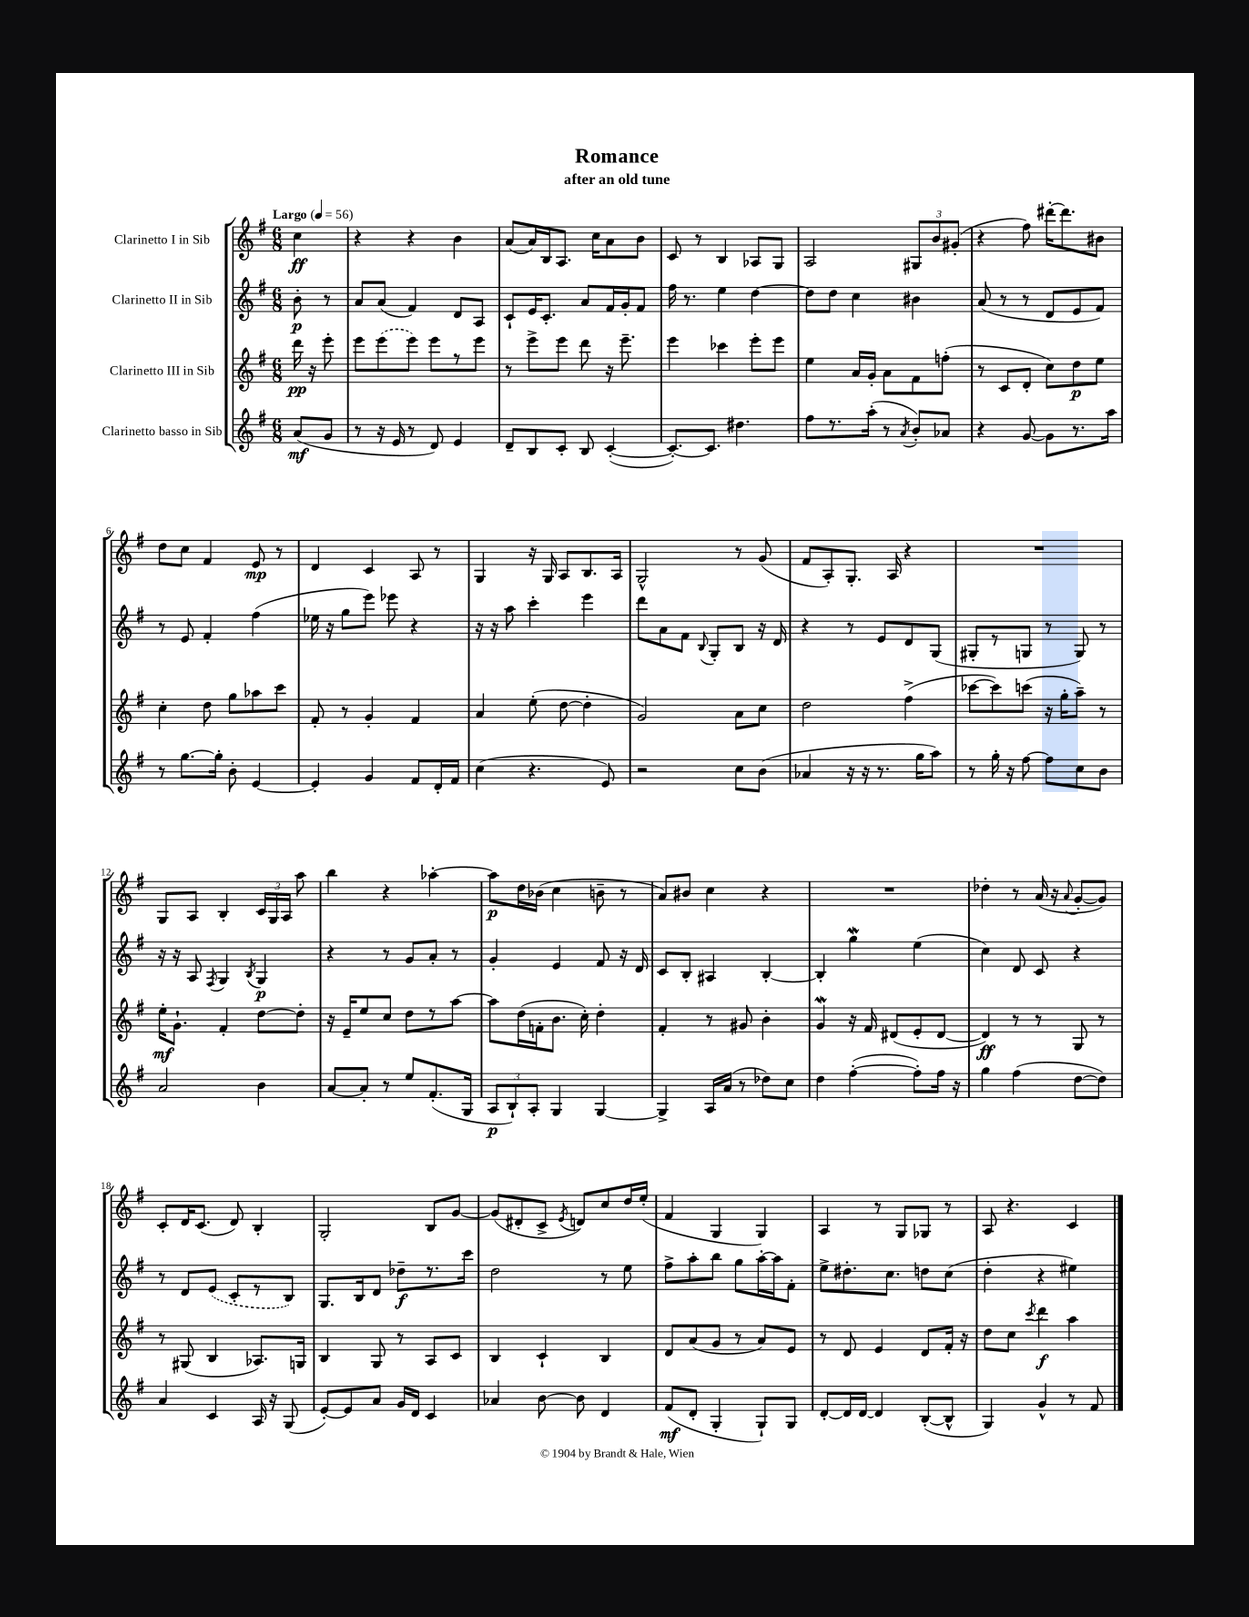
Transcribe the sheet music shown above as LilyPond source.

\header { title = "Romance" subtitle = "after an old tune" }
<<
\new StaffGroup <<
\new Staff = "s0" \with { instrumentName = "Clarinetto I in Sib" } {
    \clef treble \key g \major \numericTimeSignature \time 6/8 \partial 4 \tempo "Largo" 4 = 56
    \autoBeamOff c''4\ff |
    r4 r4 b'4 |
    a'8[( a'16) b16 a8.] c''16[ a'8 b'8] |
    c'8 r8 b4 aes8[ g8] |
    a2 \tuplet 3/2 { gis8[ b'8 gis'8]-.( } |
    r4 fis''8) dis'''16[~-. dis'''8. bis'8] |
    d''8[ c''8] fis'4 e'8\mp r8 |
    d'4 c'4 a8 r8 |
    g4 r16 g16 a8[ b8. a16] |
    g2-^ r8 g'8( |
    fis'8[ a8-.) g8.]-. a16 r4 |
    R2. |
    g8[ a8] b4-. \tuplet 3/2 { c'16[ g16 a16] } a''8 |
    b''4 r4 aes''4~-. |
    aes''8[\p d''16 bes'16]( c''4 b'8-- r8 |
    a'8[) bis'8] c''4 r4 |
    R2. |
    des''4-. r8 a'16( r16 \appoggiatura { a'8 } g'8[~-. g'8]) |
    c'8[-. d'16 c'8.]( d'8) b4-. |
    g2-. b8[ g'8]~ |
    g'8[( dis'8-. c'8]-> \acciaccatura { e'8 } d'8[) c''8 d''16 e''16]-.( |
    fis'4 g4 g4) |
    a4 r8 g8[ ges8] r8 |
    a8 r4. c'4 \bar "|." |
}
\new Staff = "s1" \with { instrumentName = "Clarinetto II in Sib" } {
    \clef treble \key g \major \numericTimeSignature \time 6/8 \partial 4
    \autoBeamOff b'8-.\p r8 |
    a'8[ a'8]( fis'4) d'8[ a8] |
    c'8[-! e'16 c'8.]-. a'8[ fis'16 g'16-. fis'8] |
    fis''16 r8. e''4 d''4~ |
    d''8[ d''8] c''4 bis'4 |
    a'8( r8 r8 d'8[ e'8 fis'8]) |
    r8 e'8 fis'4-. fis''4( |
    ees''16 r16 g''8[ e'''8]) ees'''8 r4 |
    r16 r16 a''8 c'''4-. e'''4 |
    d'''8[ a'8 fis'8] \appoggiatura { b8 } g8[-. b8] r16 d'16 |
    r4 r8 e'8[ d'8 g8]( |
    gis8[-. r8 g8] r8 g8) r8 |
    r16 r16 a8 \acciaccatura { fis8 } g4 \acciaccatura { b8 } g4\p |
    r4 r8 g'8[ a'8]-. r8 |
    g'4-. e'4 fis'8 r16 d'16 |
    c'8[ b8]-. ais4 b4~-. |
    b4-. g''4\mordent e''4( |
    c''4) d'8 c'8 r4 |
    r8 d'8[ \once \slurDashed e'8]( c'8[-. r8 b8]) |
    g8.[ b16 d'8] des''8[--\f r8. c'''16] |
    d''2 r8 e''8 |
    fis''8[-> a''8-. b''8] g''8[ a''16~-. a''16 fis'8]-. |
    e''8[-> dis''8.-. c''8.] d''8[ c''8]( |
    d''4-. r4 eis''4) \bar "|." |
}
\new Staff = "s2" \with { instrumentName = "Clarinetto III in Sib" } {
    \clef treble \key g \major \numericTimeSignature \time 6/8 \partial 4
    \autoBeamOff d'''16\pp r16 e'''8-. |
    e'''8[ \once \slurDashed e'''8( e'''8]) e'''8[ r8 e'''8] |
    r8 e'''8[-> e'''8] d'''8 r16 e'''8.-- |
    e'''4 ces'''4 e'''8[-. e'''8] |
    e''4 a'16[ g'16]-. a'8[ fis'8 f''8]-.( |
    r8 c'8[ d'8]-. c''8[) d''8\p e''8] |
    c''4-. d''8 g''8[ aes''8 c'''8] |
    fis'8-. r8 g'4-. fis'4 |
    a'4 e''8-.( d''8~ d''4-. |
    g'2) a'8[ c''8] |
    d''2 fis''4->( |
    ces'''8[~ ces'''8) c'''8]( r16 g''16[-. a''8]--) r8 |
    e''16[-.\mf g'8.]-! fis'4-. d''8[~ d''8]-. |
    r16 e'16[-- e''8 c''8] d''8[ r8 a''8]~ |
    a''8[ d''16( f'16-. b'8.] c''16-.) d''4-. |
    fis'4-. r8 gis'8 b'4-. |
    g'4\mordent r16 fis'16 dis'8[( e'8-. dis'8]~ |
    dis'4\ff) r8 r8 g8 r8 |
    r8 gis8( b4 aes8.[) g16] |
    b4 g8 r8 a8[ c'8] |
    b4 c'4-! b4 |
    d'8[ a'8( g'8] r8 a'8[) e'8] |
    r8 d'8 e'4 d'8[ fis'16]-. r16 |
    d''8[ c''8] \acciaccatura { c'''8 } d'''4\f a''4 \bar "|." |
}
\new Staff = "s3" \with { instrumentName = "Clarinetto basso in Sib" } {
    \clef treble \key g \major \numericTimeSignature \time 6/8 \partial 4
    \autoBeamOff a'8[\mf( g'8] |
    r8 r16 e'16 r8 d'8) e'4 |
    d'8[-- b8 c'8]-. b8 c'4~-.( |
    c'8.[~-.) c'8.] dis''4. |
    fis''8[ r8. a''16]-.( r8 \acciaccatura { a'8 } b'8[-.) aes'8] |
    r4 g'8~ g'8[ r8. a''16] |
    r8 g''8.[~ g''16]-. b'8-. e'4~ |
    e'4-. g'4 fis'8[ d'16-. fis'16] |
    c''4( r4. e'8) |
    r2 c''8[ b'8]( |
    aes'4 r16 r16 r8. g''16[ a''8]) |
    r8 g''16-. r16 fis''8~ fis''8[ c''8 b'8] |
    a'2 b'4 |
    a'8[~ a'8]-. r8 e''8[ fis'8.-.( g16] |
    \tuplet 3/2 { a8[\p b8-!) a8]-. } g4 g4~ |
    g4-> a16[ a'16]( r8 des''8[) c''8] |
    d''4 fis''4~-.( fis''8[-.) fis''16] r16 |
    g''4 fis''4( d''8[~ d''8]) |
    a'4 c'4 a16 r16 g8( |
    e'8[~-.) e'8 a'8] g'16[ d'16] c'4 |
    aes'4 b'8~ b'8 d'4 |
    fis'8[\mf( d'8]-. g4-. g8[-!) g8] |
    d'8[~-. d'16 d'16]~ d'4 b8[~-.( b8]-^ |
    g4) g'4-^ r8 fis'8 \bar "|." |
}
>>
>>
